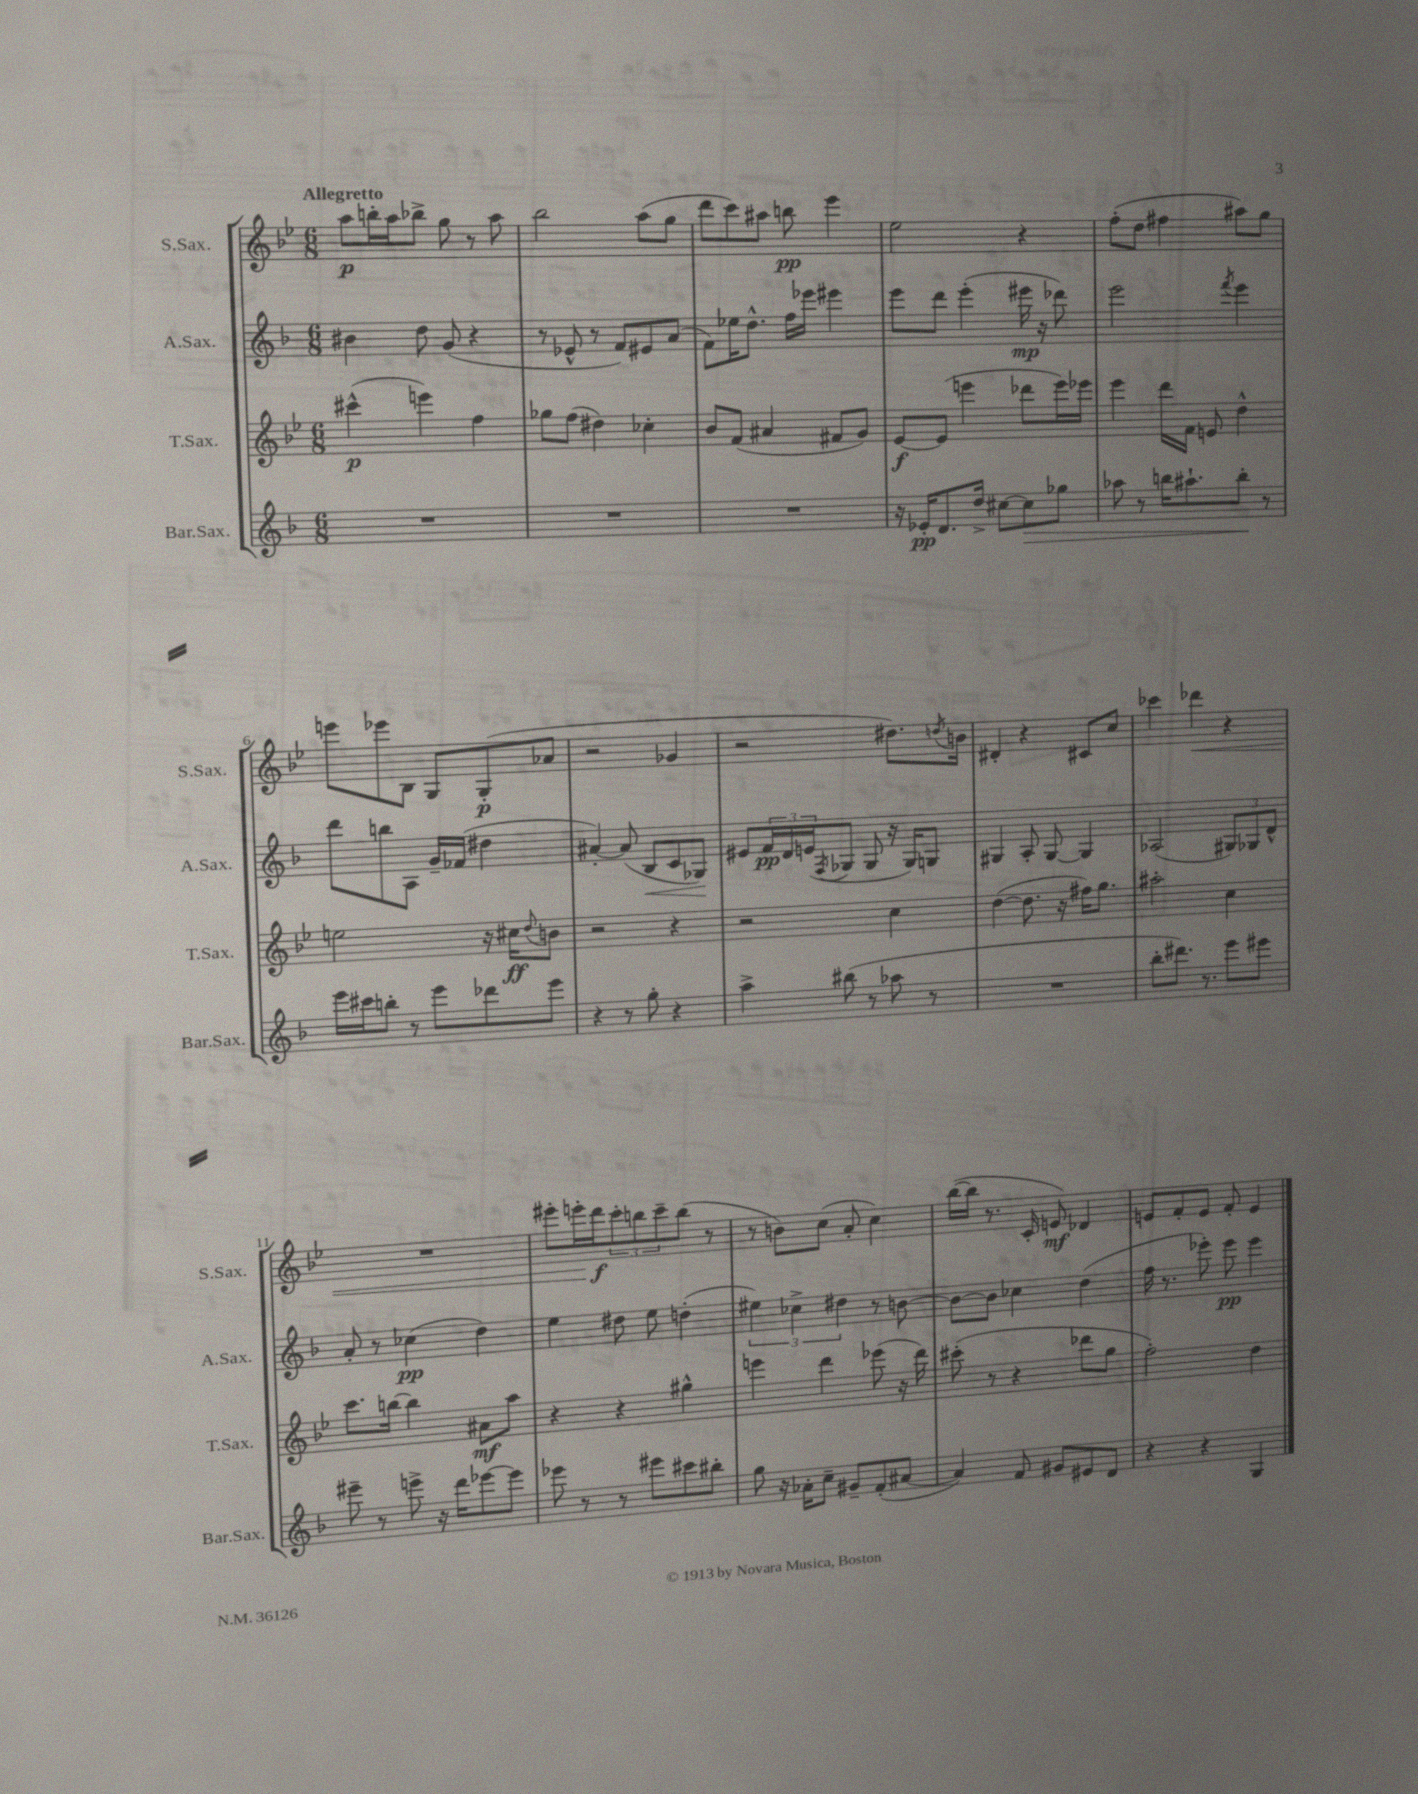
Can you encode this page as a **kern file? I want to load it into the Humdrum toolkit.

**kern	**kern	**kern	**kern
*staff4	*staff3	*staff2	*staff1
*clefG2	*clefG2	*clefG2	*clefG2
*k[b-]	*k[b-e-]	*k[b-]	*k[b-e-]
*M6/8	*M6/8	*M6/8	*M6/8
2.r	(4ccc#^^	4b#	8aa
.	.	.	16bb'
.	.	.	16aa
.	4eee)	8dd	8bb-^
.	.	(8g	8gg
.	4ff	4r	8r
.	.	.	8aa
=	=	=	=
2.r	8gg-	8r	2bb-
.	(8ff	8e-^^	.
.	4dd#)	8r	.
.	.	8f)	.
.	4cc-'	8e#	(8aa
.	.	(8a	8gg
=	=	=	=
2.r	8b-	8f)	8ddd
.	(8f	16ee-	8ccc)
.	.	8.dd^^	.
.	4a#	.	8aa#
.	.	16ff	8bb
.	.	16eee-	.
.	8f#	4eee#	4eee-
.	8g)	.	.
=	=	=	=
16r	[8e-	8eee	2ee-
16e-'	.	.	.
8.d	(8e-]	8ddd	.
.	4eee	(4eee'	.
16dd^	.	.	.
[8cc#	.	.	.
8cc#]	8ddd-	16eee#	4r
.	.	16r	.
8gg-	16eee)	8ddd-)	.
.	16eee-	.	.
=	=	=	=
8aa-	4eee-	2eee	(8ff'
8r	.	.	8dd
16bb	16ddd	.	4ff#
8.aa#`	16f	.	.
.	8e	.	.
.	.	8qfff	.
8bb'	4dd^^	4eee	8aa#)
8r	.	.	8gg
=	=	=	=
16eee	2ee	8ddd	8eee
16ccc#	.	.	.
8bb'	.	8bb	8eee-
8r	.	8A	8B-
8eee	.	16g~	8G
.	.	(16f-	.
8ddd-	16r	4dd#	(8G'
.	16cc#	.	.
.	8qqdd	.	.
8eee	8b	.	8a-
=	=	=	=
4r	2r	[4a#')	2r
8r	.	(8a#]	.
8gg'	.	8B-	.
4r	4r	8c	4g-
.	.	8G-)	.
=	=	=	=
4aa^	2r	8e#	2r
.	.	24f	.
.	.	24d	.
.	.	(24e	.
.	.	8qF	.
(8bb#	.	8G-	.
8r	.	8G-	.
8aa-	4cc	16r	8.dd#)
.	.	16G-)	.
8r	.	8G	.
.	.	.	8qdd
.	.	.	16b
=	=	=	=
2.r	([4dd	4G#	4d#'
.	8.dd]	8A'	4r
.	.	[8G#	.
.	16r	.	.
.	16ff#)	4G#]	8c#
.	8.gg	.	.
.	.	.	8cc
=	=	=	=
8bb-'	2aa#'	(2A-	4ccc-
8.ddd#)	.	.	.
.	.	.	4ddd-
8.r	.	.	.
8eee	4cc	12G#)	4r
.	.	12G-	.
8eee#	.	.	.
.	.	12d^^	.
=	=	=	=
8eee#~	8.ccc	8a'	2.r
8r	.	8r	.
.	[16bb	.	.
8eee^	4bb]	(4cc-	.
16r	.	.	.
16ddd	.	.	.
[8eee-	8a#	4dd)	.
8eee-]	8aa	.	.
=	=	=	=
8eee-	4r	4ee	8eee#'
8r	.	.	16eee'
.	.	.	16ddd
8r	4r	8dd#	12ccc'
.	.	.	12bb
8eee#	.	8ee	.
.	.	.	12ccc~
8ccc#	4gg#^^	(4dd'	(8bb
8bb#'	.	.	8r
=	=	=	=
8gg	4eee	6ee#)	8r
16r	.	.	8b)
.	.	6cc-^	.
16a-'	.	.	.
8cc~	4ddd	.	(8cc
.	.	6dd#	.
8g#~	.	.	8a'
(8f'	(8eee-	8r	4cc)
[8a#	16r	[8b	.
.	16ddd)	.	.
=	=	=	=
4a#])	(8ccc#'	8b_	([16bb-
.	.	.	16bb-]
.	8r	8b]	8.r
8f	4r	4cc-	.
.	.	.	16c'
8g#	.	.	8e)
8e#	8ddd-	(4dd	4d-
8d	8gg	.	.
=	=	=	=
4r	2ff')	16ff	8e
.	.	8.r	.
.	.	.	8f'
4r	.	8eee-')	8e
.	.	8eee-	8f'
4G	4dd	4eee-	4e
==	==	==	==
*-	*-	*-	*-
